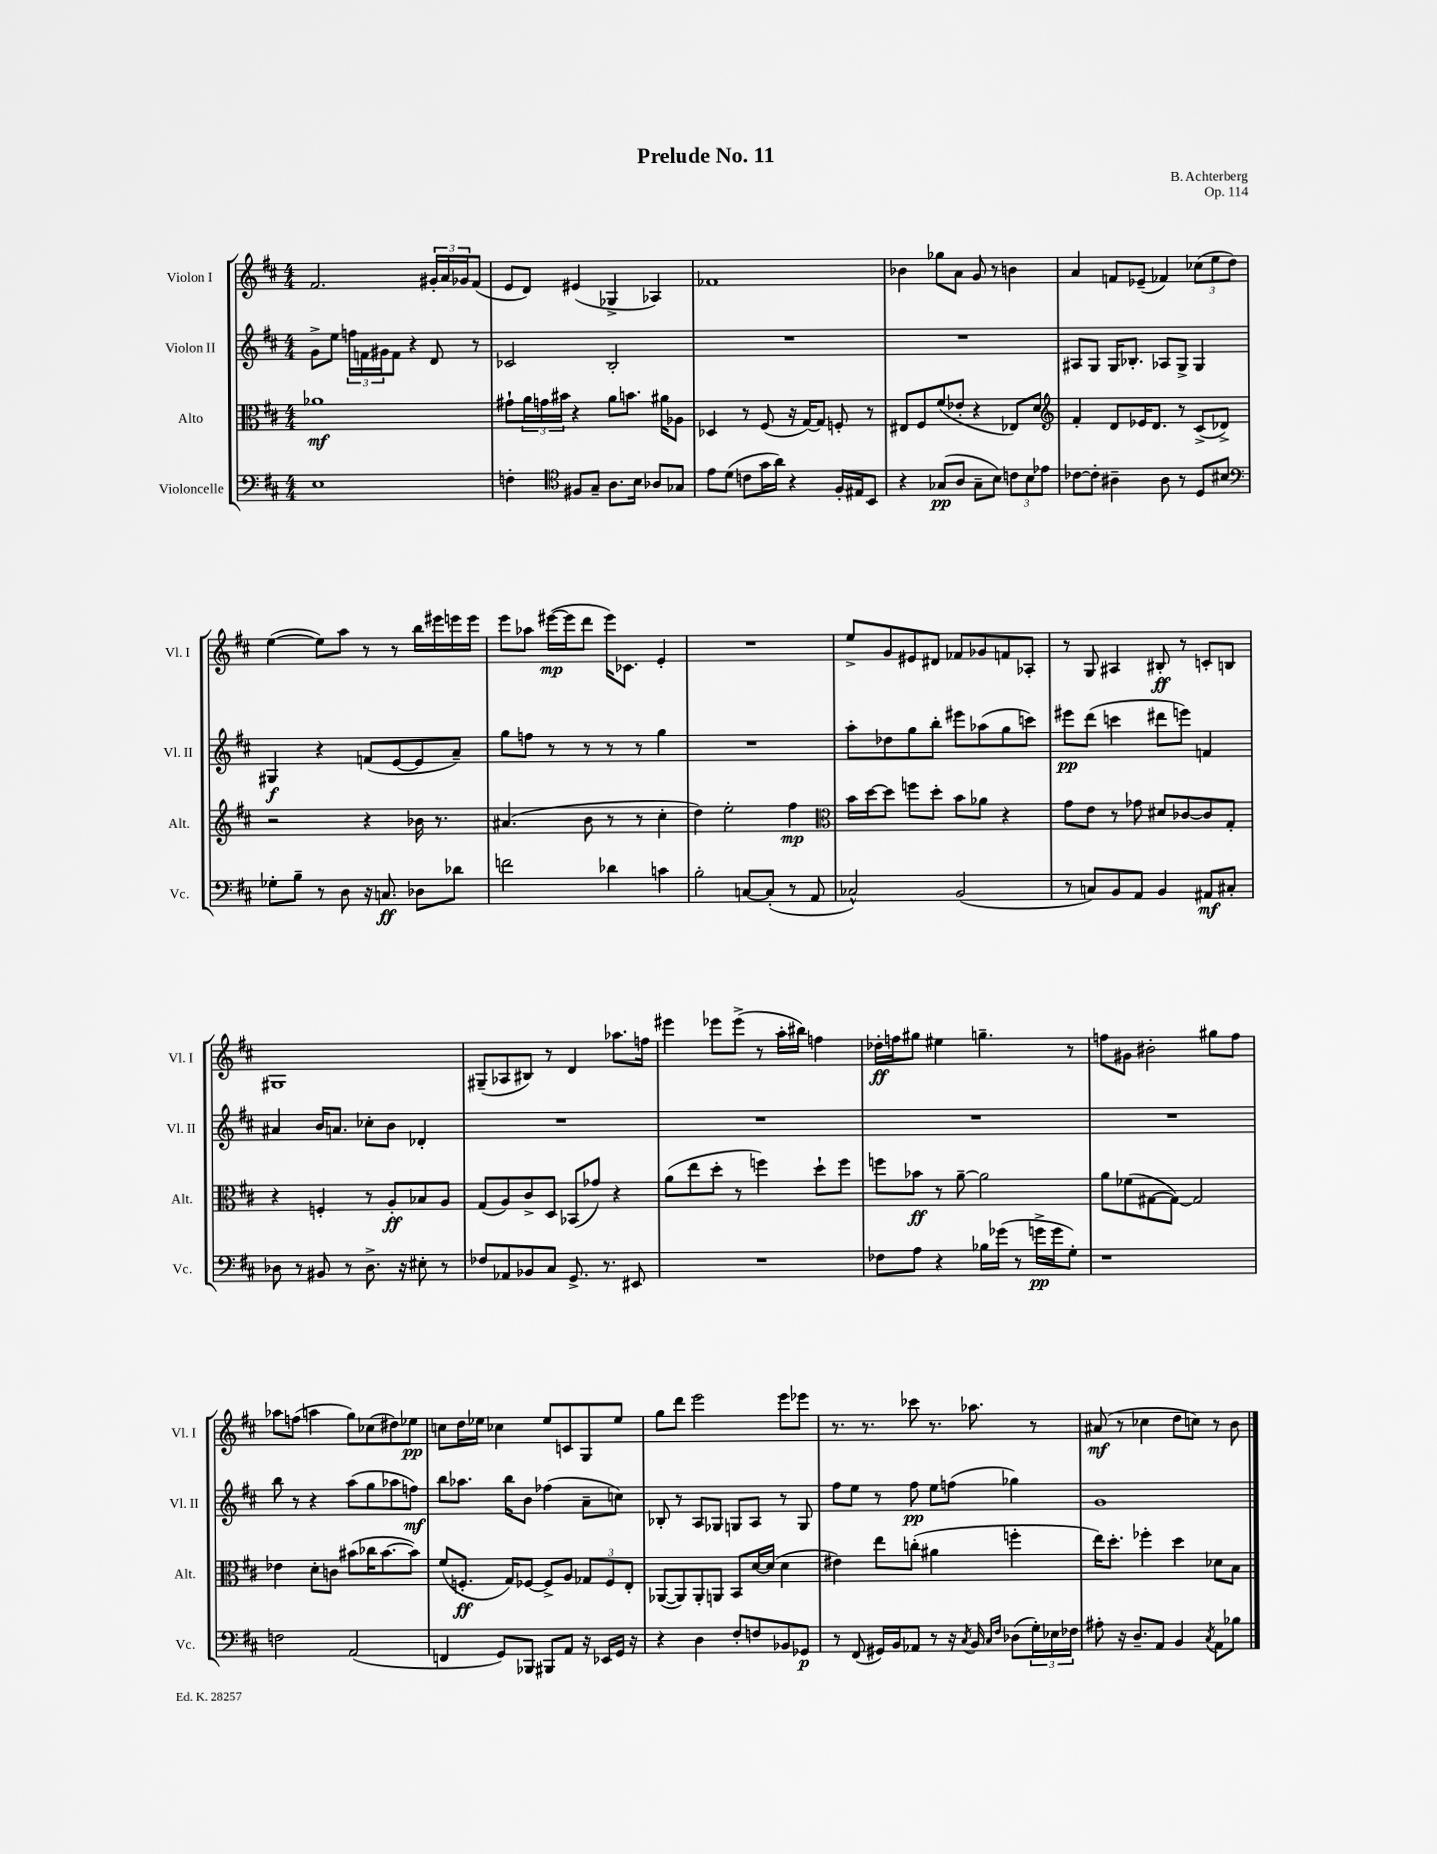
\header { title = "Prelude No. 11" composer = "B. Achterberg" opus = "Op. 114" }
<<
\new StaffGroup <<
\new Staff = "s0" \with { instrumentName = "Violon I" shortInstrumentName = "Vl. I" } {
    \clef treble \key d \major \numericTimeSignature \time 4/4
    fis'2. \tuplet 3/2 { gis'16-. a'16 ges'16 } fis'8( |
    e'8 d'8) eis'4( ges4-> aes4) |
    fes'1 |
    bes'4 ges''8 a'8 g'8 r8 b'4 |
    a'4 f'8 ees'8--( fes'4) \tuplet 3/2 { ces''8( e''8 d''8) } |
    e''4~( e''8) a''8 r8 r8 b''16 eis'''16 e'''16 e'''16 |
    e'''8 aes''8 eis'''16~\mp( eis'''16 d'''8 eis'''16) ces'8. e'4-. |
    R1 |
    e''8-> g'8 eis'8 dis'8 fes'8 ges'8 f'8 aes8-. |
    r8 g8 ais4 bis8-.\ff r8 c'8-. b8 |
    gis1 |
    gis8--( aes8 bis8) r8 d'4 aes''8. f''16 |
    eis'''4 ees'''8 ees'''8->( r8 a''16-. bis''16) f''4 |
    des''16-.\ff f''16 gis''8 eis''4 g''4.-- r8 |
    f''8 gis'8 bis'2-. gis''8 f''8 |
    aes''8 f''8( a''4 g''8) ces''8( dis''8) ees''8\pp |
    c''8 d''16 ees''16 ces''4 ees''8 c'8 g8 ees''8 |
    g''8 d'''8 e'''2 e'''8 ees'''8 |
    r8. r8. ces'''8 r8. aes''8. r8 |
    ais'8\mf( r8 ces''4 d''8 c''8) r8 b'8 \bar "|." |
}
\new Staff = "s1" \with { instrumentName = "Violon II" shortInstrumentName = "Vl. II" } {
    \clef treble \key d \major \numericTimeSignature \time 4/4
    g'8-> e''8 \tuplet 3/2 { f''16 f'16 gis'16 } f'8 r4 d'8 r8 |
    ces'2 b2-. |
    R1 |
    R1 |
    ais8 g8 g16 bes8.-. aes8 g8-> g4 |
    gis4\f r4 f'8( e'8~ e'8 a'8--) |
    g''8 f''8 r8 r8 r8 r8 g''4 |
    R1 |
    a''8-. des''8 g''8 b''8-. eis'''8 aes''8( g''8 c'''8) |
    eis'''8\pp d'''8( c'''4 dis'''8 e'''8) f'4 |
    ais'4 b'16 a'8. ces''8-. b'8 des'4-. |
    R1 |
    R1 |
    R1 |
    R1 |
    b''8 r8 r4 a''8( g''8 aes''8 f''8\mf) |
    b''8 aes''8. b''16 b'8 fes''4( a'8-- c''8) |
    bes8-. r8 a8 ges8 g8 a8 r8 g8 |
    fis''8 e''8 r8 fis''8\pp e''8 f''8( ges''4) |
    g'1 \bar "|." |
}
\new Staff = "s2" \with { instrumentName = "Alto" shortInstrumentName = "Alt." } {
    \clef alto \key d \major \numericTimeSignature \time 4/4
    aes'1\mf |
    gis'8-! \tuplet 3/2 { a'16 g'16 bis'16 } r4 a'8 b'8. ais'16 aes8 |
    des4 r8 fis8( r16 g16~) g8 f8-. r8 |
    eis8 fis8 fis'8( ees'8-. r4 ees8) d'8 |
    \clef treble fis'4-. d'8 ees'16 d'8. r8 cis'8->( des'8->) |
    r2 r4 bes'16 r8. |
    ais'4.( b'8 r8 r8 cis''4-. |
    d''4) e''2-. fis''4\mp |
    \clef alto b'16 d''16~ d''8 f''8 d''8-. b'8 aes'8 r4 |
    g'8 e'8 r8 ges'8 dis'8 ces'8~ ces'8 g8-. |
    r4 f4-. r8 a8-.\ff bes8 a8 |
    g8( a8) cis'8-> d8 bes,8( ges'8) r4 |
    a'8( e''8 d''8-. r8 f''4) d''8-! f''8 |
    f''8 bes'8\ff r8 a'8~-- a'2 |
    a'8 fes'8( gis8~ gis8~) gis2 |
    ees'4 d'8-. c'8 bis'8( ces''16 bis'8.~ bis'8) |
    fis'8( f8.-.\ff g16) fes8~ fes8-> a8 \tuplet 3/2 { ges8 fes8 e8-. } |
    aes,8~( aes,8) aes,8-. a,8 b,8 d'16~ d'16( d'4 |
    eis'4) e''8 c''8-.( ais'4 f''4-. |
    e''16) d''8.-. fes''4-. d''4 des'8 b8 \bar "|." |
}
\new Staff = "s3" \with { instrumentName = "Violoncelle" shortInstrumentName = "Vc." } {
    \clef bass \key d \major \numericTimeSignature \time 4/4
    e1 |
    f4-. \clef tenor fis8 g8-- a8. b16 aes8 ges8 |
    e'8 d'8( c'8 g'16 a'16) r4 fis16-. eis16 b,8 |
    r4 ges8\pp( a8 ges8-- b8) \tuplet 3/2 { c'8 b8 ees'8 } |
    ces'8~ ces'8-. ais4-- ais8 r8 d8 bis8 |
    \clef bass ges8-. b8-- r8 d8 r16 c8.\ff des8 des'8 |
    f'2 des'4 c'4 |
    b2-. c8~ c8-.( r8 a,8 |
    ces2-^) b,2( |
    r8 c8) b,8 a,8 b,4 ais,8\mf cis8-. |
    des8 r8 bis,8 r8 des8.-> r16 eis8-. r8 |
    fes8 aes,8 bes,8 cis8 g,8.-> r8. eis,8 |
    R1 |
    fes8 a8 r4 bes16 ges'16( r8 g'16->\pp g'16 g8-.) |
    r1 |
    f2 a,2( |
    f,4 g,8) bes,,8 bis,,8 a,8 r16 ees,16 g,16 r16 |
    r4 d4 fis8-. f8 bes,8 ges,8\p |
    r8 fis,8( gis,16) b,16 aes,8 r8 r16 \acciaccatura { cis8 } b,16 \grace { cis16 fis16 } des8( \tuplet 3/2 { g16-.) ees16 fes16 } |
    ais8-. r16 d8.-- a,8 b,4 \acciaccatura { cis8 } a,8 bes8 \bar "|." |
}
>>
>>
\layout { \context { \Score \remove "Bar_number_engraver" } }
